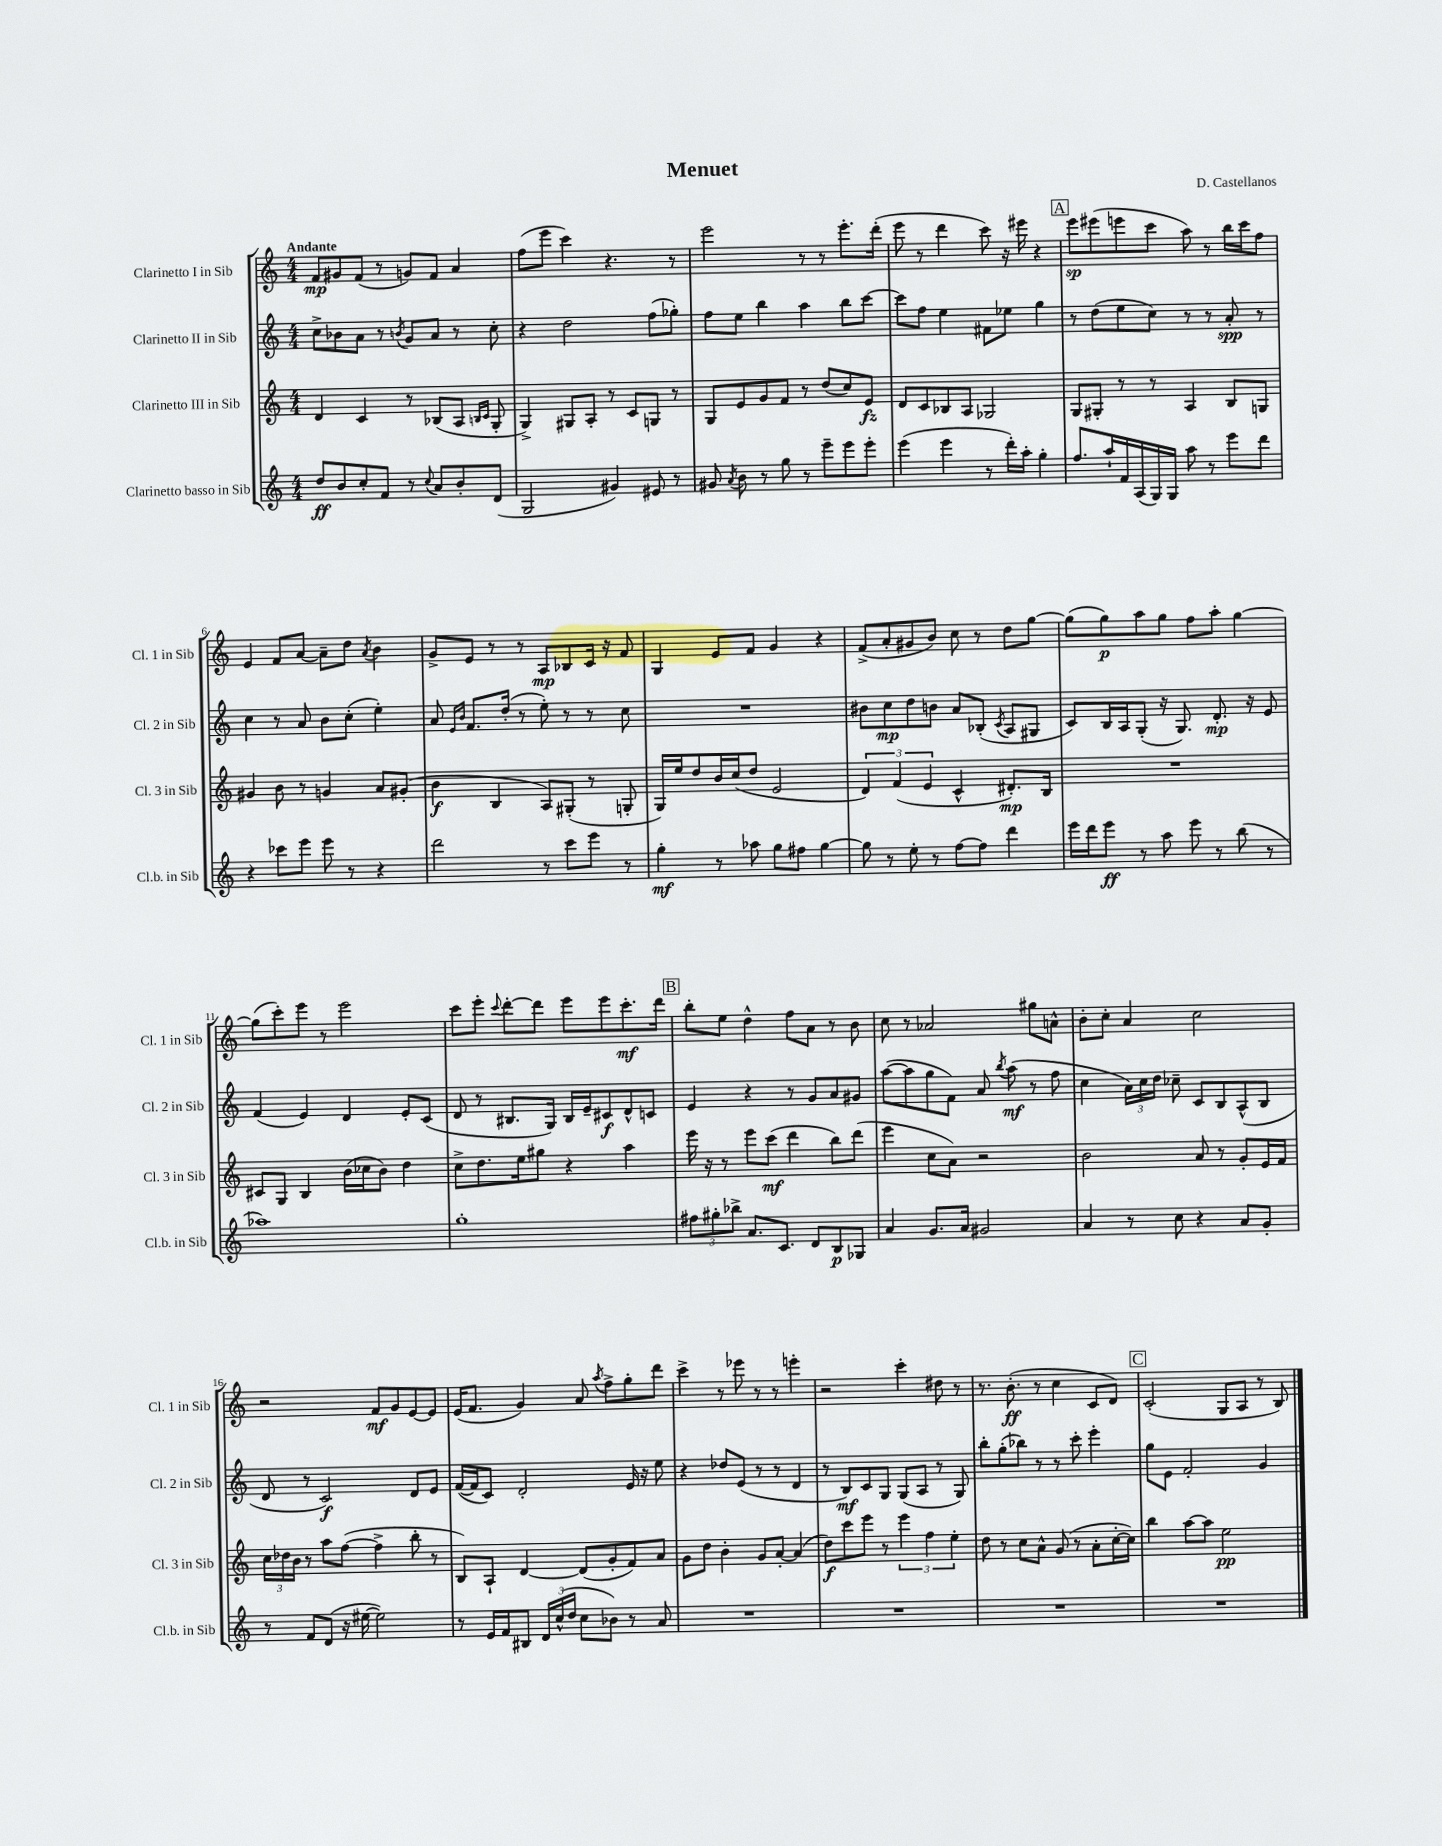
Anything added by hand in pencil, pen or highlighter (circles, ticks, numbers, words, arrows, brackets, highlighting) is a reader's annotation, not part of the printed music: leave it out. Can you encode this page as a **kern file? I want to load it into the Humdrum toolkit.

**kern	**dynam	**kern	**dynam	**kern	**dynam	**kern	**dynam
*part4	*part4	*part3	*part3	*part2	*part2	*part1	*part1
*staff4	*staff4	*staff3	*staff3	*staff2	*staff2	*staff1	*staff1
*I"Clarinetto basso in Sib	*	*I"Clarinetto III in Sib	*	*I"Clarinetto II in Sib	*	*I"Clarinetto I in Sib	*
*I'Cl.b. in Sib	*	*I'Cl. 3 in Sib	*	*I'Cl. 2 in Sib	*	*I'Cl. 1 in Sib	*
*clefG2	*	*clefG2	*	*clefG2	*	*clefG2	*
*k[]	*	*k[]	*	*k[]	*	*k[]	*
*M4/4	*	*M4/4	*	*M4/4	*	*M4/4	*
=1	=1	=1	=1	=1	=1	=1	=1
!	!	!	!	!	!	!LO:TX:a:B:t=Andante	!
8dd/L	ff	4d/	.	8cc^\L	.	8f/L	mp
8b/	.	.	.	8b-X\	.	8g#X/	.
8cc'/	.	4c/	.	8a\J	.	(8f/J	.
8f/J	.	.	.	8r	.	8r	.
.	.	.	.	8qbn/	.	.	.
8r	.	8r	.	8g/L	.	8gn/L)	.
8qqcc/	.	.	.	.	.	.	.
8a/L	.	(8B-X/L	.	8a/J	.	8f/J	.
8b'/	.	8A/J	.	8r	.	4a/	.
.	.	16qqBn/LL	.	.	.	.	.
.	.	16qqc/JJ	.	.	.	.	.
(8d/J	.	8G'/	.	8cc'\	.	.	.
=2	=2	=2	=2	=2	=2	=2	=2
2G/	.	4G^/)	.	4r	.	(8ff\L	.
.	.	.	.	.	.	8eee\J	.
.	.	8G#X/L	.	2dd\	.	4ccc\)	.
.	.	8A'/J	.	.	.	.	.
4g#X/)	.	8r	.	.	.	4.r	.
.	.	8c/L	.	.	.	.	.
8e#X/	.	8Gn/J	.	(8ff\L	.	.	.
8r	.	8r	.	8gg-X'\J)	.	8r	.
=3	=3	=3	=3	=3	=3	=3	=3
8g#X/	.	8G/L	.	8ff\L	.	2eee\	.
8qa/	.	.	.	.	.	.	.
8b\	.	8e/	.	8ee\J	.	.	.
8r	.	8g/	.	4bb\	.	.	.
8gg\	.	8f/J	.	.	.	.	.
8r	.	8r	.	4aa\	.	8r	.
8eee~\L	.	(8dd/L	.	.	.	8r	.
8eee\	.	8cc/)	.	8bb\L	.	8.eee'\L	.
8eee'\J	.	8e/J	fz	[8ccc\J	.	.	.
.	.	.	.	.	.	(16ddd'\Jk	.
=4	=4	=4	=4	=4	=4	=4	=4
(4eee\	.	8d/L	.	8ccc\L]	.	8eee\	.
.	.	8c/	.	8ff\J	.	8r	.
4eee\	.	8B-X/	.	4ee\	.	4ddd\	.
.	.	8A/J	.	.	.	.	.
8r	.	2G-X/	.	8f#X\L	.	8ccc\)	.
16ddd'\LL)	.	.	.	8ee-X\J	.	16r	.
16aa'\JJ	.	.	.	.	.	16eee#X\	.
4gg'\	.	.	.	4gg\	.	4r	.
!!LO:REH:place=s1:t=A
=5	=5	=5	=5	=5	=5	=5	=5
8.ff/L	.	8G/L	.	8r	.	8eee\L	sp
.	.	8G#X'/J	.	(8dd\L	.	(8eee#X\	.
16aa`/L	.	.	.	.	.	.	.
16f/	.	8r	.	8ee\	.	8eeen\	.
(16A/	.	.	.	.	.	.	.
16G/)	.	8r	.	8cc\J)	.	8ccc\J	.
16G/JJ	.	.	.	.	.	.	.
8aa\	.	4A/	.	8r	.	8aa\)	.
8r	.	.	.	8r	.	8r	.
8eee\L	.	8B/L	.	8a'/	spp	16bb\LL	.
.	.	.	.	.	.	16ccc\J	.
8ddd\J	.	8Gn/J	.	8r	.	8ff\J	.
!!LO:LB:g=z
=6	=6	=6	=6	=6	=6	=6	=6
4r	.	4g#X/	.	4cc\	.	4e/	.
8ccc-X\L	.	8b\	.	8r	.	8f/L	.
8eee\J	.	8r	.	8a/	.	[8a/J	.
8eee\	.	4gn/	.	8b\L	.	8a~\L]	.
8r	.	.	.	(8cc'\J	.	8dd\J	.
.	.	.	.	.	.	8qa/	.
4r	.	8a/L	.	4ee'\)	.	4b\	.
.	.	(8g#X'/J	.	.	.	.	.
=7	=7	=7	=7	=7	=7	=7	=7
2ddd\	.	4b\	f	8a/	.	8g^/L	.
.	.	.	.	16qqe/LL	.	.	.
.	.	.	.	16qqb/JJ	.	.	.
.	.	.	.	8.f/L	.	8e/J	.
.	.	4B/	.	.	.	8r	.
.	.	.	.	(16dd'/Jk	.	.	.
.	.	.	.	8r	.	8r	.
8r	.	8A/L)	.	8ee'\)	.	8A/L	mp
8ccc\L	.	(8G#X'/J	.	8r	.	8B-X/	.
8eee\J	.	8r	.	8r	.	16c/Jk	.
.	.	.	.	.	.	16r	.
8r	.	8Gn'/	.	8cc\	.	8f/	.
=8	=8	=8	=8	=8	=8	=8	=8
4gg'\	mf	16G/LL)	.	1r	.	4G/	.
.	.	16ee/J	.	.	.	.	.
.	.	8dd/	.	.	.	.	.
8r	.	16b/L	.	.	.	8e/L	.
.	.	(16cc/J	.	.	.	.	.
8aa-X\	.	8dd/J	.	.	.	8f/J	.
8gg\L	.	2e/	.	.	.	4g/	.
8ff#X\J	.	.	.	.	.	.	.
[4gg\	.	.	.	.	.	4r	.
=9	=9	=9	=9	=9	=9	=9	=9
8gg\]	.	6d/)	.	8b#X\L	.	(8f^/L	.
8r	.	.	.	8cc\	mp	8a'/	.
.	.	(6f/	.	.	.	.	.
8ee'\	.	.	.	8dd\	.	8g#X/	.
.	.	6e/	.	.	.	.	.
8r	.	.	.	8bn\J	.	8b/J)	.
[8ff\L	.	4c^^/	.	8a/L	.	8cc\	.
8ff\J]	.	.	.	(8B-X'/J	.	8r	.
.	.	.	.	8qc/	.	.	.
4ddd\	.	8.d#X'/L)	mp	8A/L	.	8dd\L	.
.	.	.	.	8G#X/J	.	[8gg\J	.
.	.	16B/Jk	.	.	.	.	.
=10	=10	=10	=10	=10	=10	=10	=10
16eee\LL	.	1r	.	8c/L)	.	(8gg\L]	.
16ddd\J	.	.	.	.	.	.	.
8eee\J	ff	.	.	16B/L	.	8gg\)	p
.	.	.	.	16A/J	.	.	.
8r	.	.	.	(8G'/J	.	8aa\	.
8aa\	.	.	.	16r	.	8gg\J	.
.	.	.	.	8.G/)	.	.	.
8eee\	.	.	.	.	.	8ff\L	.
8r	.	.	.	8.d'/	mp	8aa'\J	.
(8bb\	.	.	.	.	.	[4gg\	.
.	.	.	.	16r	.	.	.
8r	.	.	.	8e/	.	.	.
!!LO:LB:g=z
=11	=11	=11	=11	=11	=11	=11	=11
1aa-X)	.	8c#X/L	.	(4f/	.	(8gg\L]	.
.	.	8G/J	.	.	.	8ccc'\)	.
.	.	4B/	.	4e/)	.	8eee\J	.
.	.	.	.	.	.	8r	.
.	.	(16b\LL	.	4d/	.	2eee\	.
.	.	16cc-X\J	.	.	.	.	.
.	.	8b\J)	.	.	.	.	.
.	.	4dd\	.	8e'/L	.	.	.
.	.	.	.	(8c/J	.	.	.
=12	=12	=12	=12	=12	=12	=12	=12
1gg'	.	8cc^\L	.	8d/	.	8ccc\L	.
.	.	8.dd\	.	8r	.	8eee'\J	.
.	.	.	.	.	.	8qqccc/	.
.	.	.	.	8.B#X/L	.	[8ddd'\L	.
.	.	16ee\k	.	.	.	.	.
.	.	8gg#X\J	.	.	.	8ddd\J]	.
.	.	.	.	16G/Jk)	.	.	.
.	.	4r	.	16B#/LL	.	8eee\L	.
.	.	.	.	16e~/J	.	.	.
.	.	.	.	8c#X/	f	8eee\	.
.	.	4aa\	.	8d^^/	.	8.ccc'\	mf
.	.	.	.	8cn/J	.	.	.
.	.	.	.	.	.	16ddd\Jk	.
!!LO:REH:place=s1:t=B
=13	=13	=13	=13	=13	=13	=13	=13
12ff#X\L	.	16eee\	.	4e/	.	8bb'\L	.
.	.	16r	.	.	.	.	.
12gg#X'\	.	.	.	.	.	.	.
.	.	8r	.	.	.	8ee\J	.
12bb-X^\J	.	.	.	.	.	.	.
8.a/L	.	8eee\L	.	4r	.	4dd^^\	.
.	.	(8ccc\J	mf	.	.	.	.
8.c/J	.	.	.	.	.	.	.
.	.	4ddd\	.	8r	.	8ff\L	.
8d/L	.	.	.	8g/L	.	8a\J	.
8B/	p	8bb\L)	.	8a/	.	8r	.
8G-X/J	.	(8ddd\J	.	8g#X/J	.	8b\	.
=14	=14	=14	=14	=14	=14	=14	=14
4a/	.	4eee\	.	([8aa\L	.	8cc\	.
.	.	.	.	8aa\]	.	8r	.
8.g/L	.	8cc\L	.	8gg\	.	2a-X/	.
.	.	8a\J)	.	8f\J)	.	.	.
16a/Jk	.	.	.	.	.	.	.
2g#X/	.	2r	.	8a/	.	.	.
.	.	.	.	8qbb/	.	.	.
.	.	.	.	(8aa\	mf	.	.
.	.	.	.	8r	.	8gg#X\L	.
.	.	.	.	8ff\	.	8an^^\J	.
=15	=15	=15	=15	=15	=15	=15	=15
4a/	.	2b\	.	4cc\	.	8b'\L	.
.	.	.	.	.	.	8cc'\J	.
8r	.	.	.	24a\LL)	.	4a/	.
.	.	.	.	24cc\	.	.	.
.	.	.	.	24dd\JJ	.	.	.
8cc\	.	.	.	8cc-X~\	.	.	.
4r	.	8a/	.	8c/L	.	2cc\	.
.	.	8r	.	8B/	.	.	.
8a/L	.	8g'/L	.	(8A^^/	.	.	.
8g'/J	.	16e/L	.	8B/J	.	.	.
.	.	16f/JJ	.	.	.	.	.
!!LO:LB:g=z
=16	=16	=16	=16	=16	=16	=16	=16
8r	.	24cc\LL	.	8d/	.	2r	.
.	.	24dd-X\	.	.	.	.	.
.	.	24b\JJ	.	.	.	.	.
8f/L	.	8r	.	8r	.	.	.
(8d/J	.	8aa\L	.	2c/)	f	.	.
16r	.	([8ff\J	.	.	.	.	.
[16ee#X\	.	.	.	.	.	.	.
2ee#\])	.	4ff^\]	.	.	.	8f/L	mf
.	.	.	.	.	.	8g/	.
.	.	8bb'\	.	8d/L	.	[8e/	.
.	.	8r	.	8e/J	.	8e/J]	.
=17	=17	=17	=17	=17	=17	=17	=17
8r	.	8B/L)	.	([16f/LL	.	(16e/KL	.
.	.	.	.	16f/J]	.	8.f/J	.
16e/LL	.	8A`/J	.	8c/J)	.	.	.
16f/J	.	.	.	.	.	.	.
8B#X/J	.	[4d/	.	2d'/	.	4g/)	.
24d/LL	.	.	.	.	.	.	.
(24cc^^/	.	.	.	.	.	.	.
24dd/JJ	.	.	.	.	.	.	.
8cc\L	.	(8d/L]	.	.	.	8a/	.
.	.	.	.	.	.	8qaa/	.
8b-X\J)	.	8g'/	.	.	.	8ff^\L	.
8r	.	8f/)	.	16e/	.	8gg'\	.
.	.	.	.	16r	.	.	.
8a/	.	8a/J	.	8ee\	.	8ddd\J	.
=18	=18	=18	=18	=18	=18	=18	=18
1r	.	8g\L	.	4r	.	4ccc^\	.
.	.	8dd\J	.	.	.	.	.
.	.	4b'\	.	8dd-X/L	.	8r	.
.	.	.	.	(8e/J	.	8eee-X\	.
.	.	8g/L	.	8r	.	8r	.
.	.	[8a'/J	.	8r	.	8r	.
.	.	(4a/]	.	4d/	.	4eeen'\	.
=19	=19	=19	=19	=19	=19	=19	=19
1r	.	8dd\L)	f	8r	.	2r	.
.	.	8ccc\	.	8B/L)	mf	.	.
.	.	8eee\J	.	8c/	.	.	.
.	.	8r	.	8G/J	.	.	.
.	.	6eee\	.	(8G/L	.	4ccc'\	.
.	.	.	.	8A/J	.	.	.
.	.	6ff\	.	.	.	.	.
.	.	.	.	8r	.	8dd#X\	.
.	.	6ee'\	.	.	.	.	.
.	.	.	.	8G/)	.	8r	.
=20	=20	=20	=20	=20	=20	=20	=20
1r	.	8dd\	.	8bb'\L	.	8.r	.
.	.	8r	.	(8gg'\	.	.	.
.	.	.	.	.	.	(8.b'\	ff
.	.	8cc\L	.	8bb-X\J)	.	.	.
.	.	8a^^\J	.	8r	.	8r	.
.	.	(8g/	.	8r	.	4cc\	.
.	.	8r	.	8ccc'\	.	.	.
.	.	8a'\L	.	4eee'\	.	8c/L	.
.	.	[16cc'\L	.	.	.	8d/J)	.
.	.	16cc\JJ])	.	.	.	.	.
!!LO:REH:place=s1:t=C
=21	=21	=21	=21	=21	=21	=21	=21
1r	.	4bb\	.	8gg\L	.	(2c'/	.
.	.	.	.	8e\J	.	.	.
.	.	[8aa\L	.	2f'/	.	.	.
.	.	8aa\J]	.	.	.	.	.
.	.	2ee\	pp	.	.	8G/L	.
.	.	.	.	.	.	8A/J	.
.	.	.	.	4g/	.	8r	.
.	.	.	.	.	.	8B/)	.
==	==	==	==	==	==	==	==
*-	*-	*-	*-	*-	*-	*-	*-
